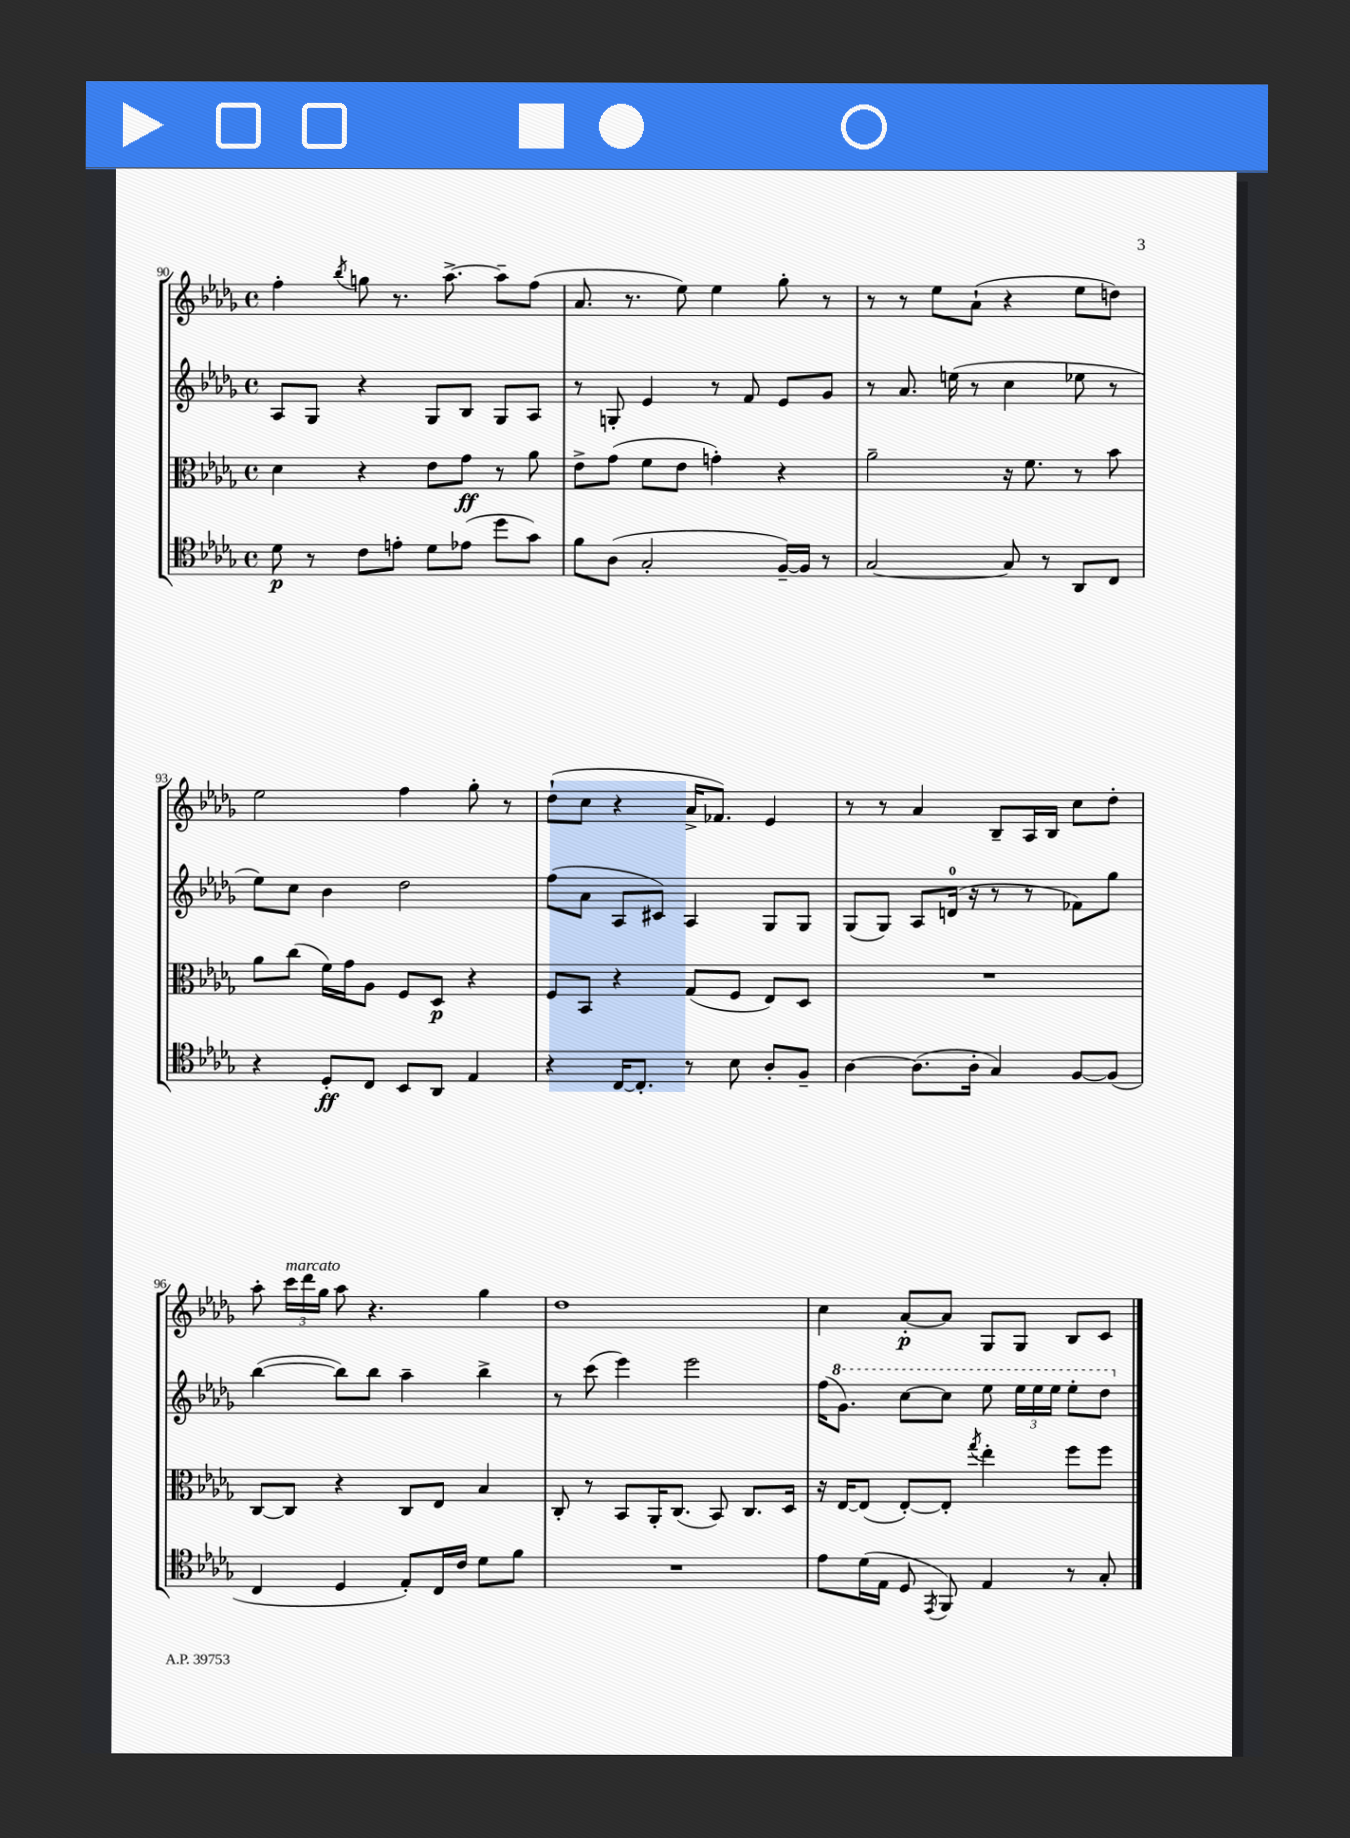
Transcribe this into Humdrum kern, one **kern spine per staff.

**kern	**kern	**kern	**kern
*staff4	*staff3	*staff2	*staff1
*clefC4	*clefC3	*clefG2	*clefG2
*k[b-e-a-d-g-]	*k[b-e-a-d-g-]	*k[b-e-a-d-g-]	*k[b-e-a-d-g-]
*M4/4	*M4/4	*M4/4	*M4/4
*met(c)	*met(c)	*met(c)	*met(c)
8d-\	4d-\	8A-/L	4ff'\
8r	.	8G-/J	.
.	.	.	8qbb-/
8c\L	4r	4r	8gg\
8e'\J	.	.	8.r
8d-\L	8e-\L	8G-/L	.
.	.	.	[8.aa-^\
(8e-\J	8g-\J	8B-/J	.
8dd-\L	8r	8G-/L	8aa-~\]L
8g-\J)	8a-\	8A-/J	(8ff\J
=	=	=	=
8f\L	8e-^\L	8r	8.a-/
(8A-\J	(8g-\J	8G'/	.
.	.	.	8.r
2G-'/	8f\L	4e-/	.
.	8e-\J	.	8ee-\)
.	4g'\)	8r	4ee-\
.	.	8f/	.
[16F~/LL)	4r	8e-/L	8gg-'\
16F/]JJ	.	.	.
8r	.	8g-/J	8r
=	=	=	=
[2G-/	2a-~\	8r	8r
.	.	8.a-/	8r
.	.	.	8ee-\L
.	.	(16ee\	.
.	.	8r	(8a-`\J
8G-/]	16r	4cc\	4r
.	8.f\	.	.
8r	.	.	.
8AA-/L	8r	8ee-\	8ee-\L
8C/J	8b-\	8r	8dd\J)
=	=	=	=
4r	8a-\L	8ee-\L)	2ee-\
.	(8cc\J	8cc\J	.
8D-'/L	16f\LL)	4b-\	.
.	16g-\J	.	.
8C/J	8A-\J	.	.
8BB-/L	8F/L	2dd-\	4ff\
8AA-/J	8D-/J	.	.
4E-/	4r	.	8gg-'\
.	.	.	8r
=	=	=	=
4r	8F/L	(8ff\L	(8dd-`\L
.	8BB-/J	8a-\J	8cc\J
[16C/LK	4r	8A-/L	4r
8.C'/]J	.	.	.
.	.	8c#/J)	.
8r	(8G-/L	4A-/	16a-^/LK
.	.	.	8.f-/J)
8B-\	8F/J	.	.
8A-'/L	8E-/L)	8G-/L	4e-/
8F~/J	8D-/J	8G-/J	.
=	=	=	=
[4A-\	1r	(8G-/L	8r
.	.	8G-/J)	8r
(8.A-\]L	.	8A-/L	4a-/
.	.	(16d/Jk	.
16A-'\Jk	.	16r	.
4G-/)	.	8r	8B-~/L
.	.	8r	16A-/L
.	.	.	16B-/JJ
[8F/L	.	8f-\L)	8cc\L
(8F/]J	.	8gg-\J	8dd-'\J
=	=	=	=
4C/	[8C/L	([4bb-\	8aa-'\
.	8C/]J	.	24ccc\LL
.	.	.	24ddd-\
.	.	.	24gg-\JJ
4D-/	4r	8bb-\]L)	8aa-\
.	.	8bb-\J	4.r
8E-'/L)	8C/L	4aa-~\	.
16C/L	8E-/J	.	.
16c/JJ	.	.	.
8d-\L	4B-/	4bb-^\	4gg-\
8f\J	.	.	.
=	=	=	=
1r	8C'/	8r	1dd-
.	8r	(8ccc\	.
.	8BB-/L	4eee-\)	.
.	16AA-'/K	.	.
.	(8.C/J	.	.
.	.	2eee-\	.
.	8BB-/)	.	.
.	8.C/L	.	.
.	16D-/Jk	.	.
=	=	=	=
8e-\L	16r	(16ff\LK	4cc\
.	[16E-/LK	8.gg-\J)	.
(16d-\L	(8E-/]J	.	.
16E-\JJ	.	.	.
8D-/	[8E-'/L)	[8ccc\L	[8a-'/L
8qEE-/	.	.	.
8FF/)	8E-'/]J	8ccc\]J	8a-/]J
.	8qgg-/	.	.
4E-/	4ee-'\	8eee-\	8G-/L
.	.	24eee-\LL	8G-/J
.	.	24eee-\	.
.	.	24eee-\JJ	.
8r	8ff\L	8eee-'\L	8B-/L
8G-'/	8ff\J	8ddd-\J	8c/J
==	==	==	==
*-	*-	*-	*-
